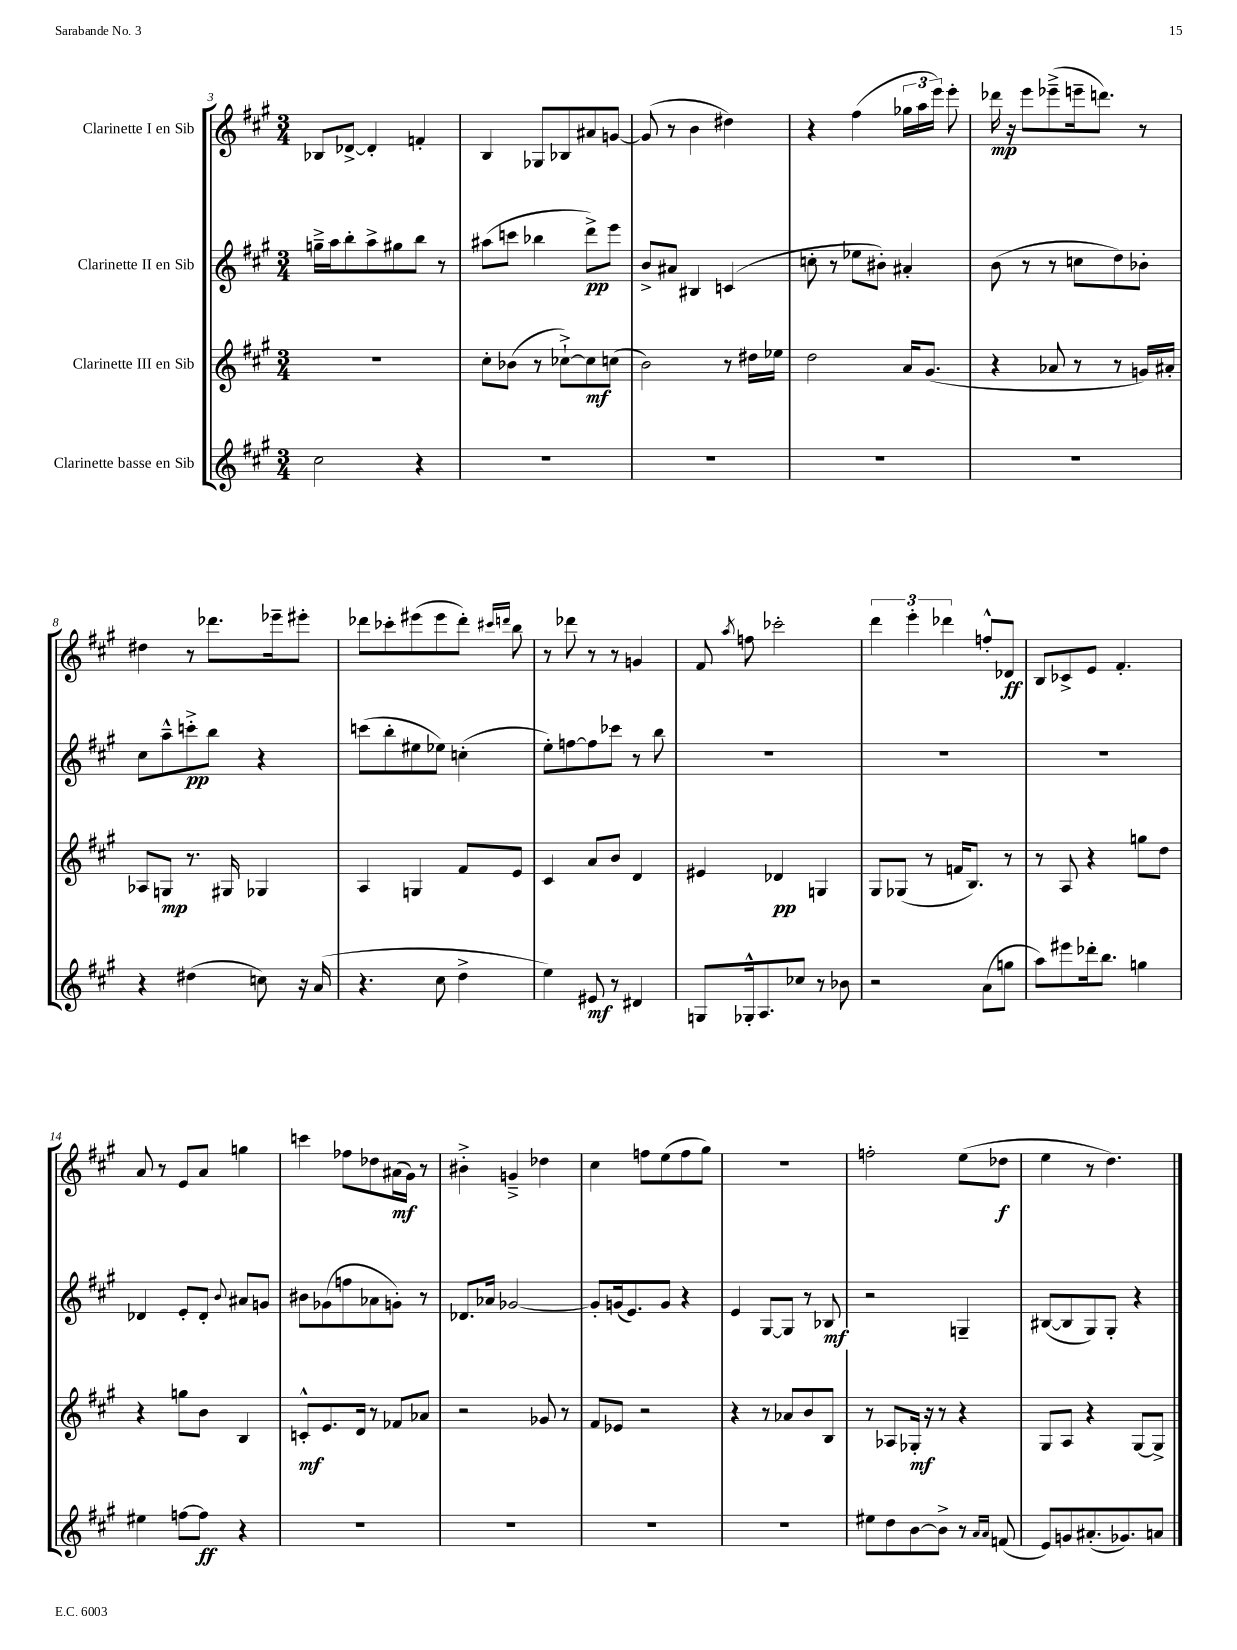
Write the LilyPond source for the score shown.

<<
\new StaffGroup <<
\new Staff = "s0" \with { instrumentName = "Clarinette I en Sib" } {
    \clef treble \key a \major \numericTimeSignature \time 3/4
    \autoBeamOff bes8[ des'8]~-> des'4-. f'4-. |
    b4 ges8[ bes8 ais'8 g'8]~ |
    g'8( r8 b'4 dis''4) |
    r4 fis''4( \tuplet 3/2 { ges''16[ a''16 e'''16]) } e'''8-. |
    des'''16\mp r16 e'''8[ ees'''8--->( e'''16-- d'''8.]) r8 |
    dis''4 r8 des'''8.[ ees'''16-- eis'''8]-. |
    des'''8[ ces'''8-. eis'''8( eis'''8 des'''8]-.) \grace { cis'''16[ d'''16] } b''8 |
    r8 des'''8 r8 r8 g'4 |
    fis'8 \acciaccatura { a''8 } f''8 ces'''2-. |
    \tuplet 3/2 { d'''4 e'''4-. des'''4 } f''8[-.-^ des'8]\ff |
    b8[ ces'8-> e'8] fis'4.-. |
    a'8 r8 e'8[ a'8] g''4 |
    c'''4 fes''8[ des''8 ais'16\mf( gis'16]) r8 |
    bis'4-.-> g'4---> des''4 |
    cis''4 f''8[ e''8( f''8 gis''8]) |
    R2. |
    f''2-. e''8[( des''8]\f |
    e''4 r8 d''4.) \bar "|." |
}
\new Staff = "s1" \with { instrumentName = "Clarinette II en Sib" } {
    \clef treble \key a \major \numericTimeSignature \time 3/4
    \autoBeamOff g''16[---> a''16 b''8-. a''8-> gis''8 b''8] r8 |
    ais''8[( c'''8] bes''4 d'''8[->\pp) e'''8] |
    b'8[-> ais'8] bis4 c'4( |
    c''8-. r8 ees''8[ bis'8]-.) ais'4-. |
    b'8( r8 r8 c''8[ d''8) bes'8]-. |
    cis''8[ a''8---^ c'''8-.->\pp b''8] r4 |
    c'''8[( b''8-. eis''8 ees''8]) c''4-.( |
    e''8[-.) f''8~ f''8 ces'''8] r8 b''8 |
    R2. |
    R2. |
    R2. |
    des'4 e'8[-. des'8]-. \appoggiatura { b'8 } ais'8[ g'8] |
    bis'8[ ges'8( f''8 aes'8 g'8]-.) r8 |
    des'8.[ aes'16] ges'2~ |
    ges'8[-. g'16( e'8.) g'8] r4 |
    e'4 gis8[~ gis8] r8 bes8\mf |
    r2 g4-- |
    bis8[~( bis8 gis8) gis8]-. r4 \bar "|." |
}
\new Staff = "s2" \with { instrumentName = "Clarinette III en Sib" } {
    \clef treble \key a \major \numericTimeSignature \time 3/4
    \autoBeamOff R2. |
    cis''8[-. bes'8]( r8 ces''8[~-!->) ces''8\mf c''8]( |
    b'2) r8 dis''16[ ees''16] |
    d''2 a'16[ gis'8.]( |
    r4 aes'8 r8 r8 g'16[) ais'16]-. |
    aes8[ g8]\mp r8. gis16 ges4 |
    a4 g4 fis'8[ e'8] |
    cis'4 a'8[ b'8] d'4 |
    eis'4 des'4\pp g4 |
    gis8[ ges8]( r8 f'16[ b8.]) r8 |
    r8 a8 r4 g''8[ d''8] |
    r4 g''8[ b'8] b4 |
    c'8[-.-^\mf e'8. d'16] r8 fes'8[ aes'8] |
    r2 ges'8 r8 |
    fis'8[ ees'8] r2 |
    r4 r8 aes'8[ b'8 b8] |
    r8 aes8[ ges16]-.\mf r16 r8 r4 |
    gis8[ a8] r4 gis8[~ gis8]-> \bar "|." |
}
\new Staff = "s3" \with { instrumentName = "Clarinette basse en Sib" } {
    \clef treble \key a \major \numericTimeSignature \time 3/4
    \autoBeamOff cis''2 r4 |
    R2. |
    R2. |
    R2. |
    R2. |
    r4 dis''4( c''8) r16 a'16( |
    r4. cis''8 d''4-> |
    e''4) eis'8\mf r8 dis'4 |
    g8[ ges16-.-^ a8. ces''8] r8 bes'8 |
    r2 a'8[( g''8] |
    a''8[) eis'''8 des'''16-. b''8.] g''4 |
    eis''4 f''8[~ f''8]\ff r4 |
    R2. |
    R2. |
    R2. |
    R2. |
    eis''8[ d''8 b'8~ b'8]-> r8 \grace { a'16[ a'16] } f'8( |
    e'8[) g'8 ais'8.-.( ges'8.) a'8] \bar "|." |
}
>>
>>
\layout { \context { \Score currentBarNumber = #3 } }
